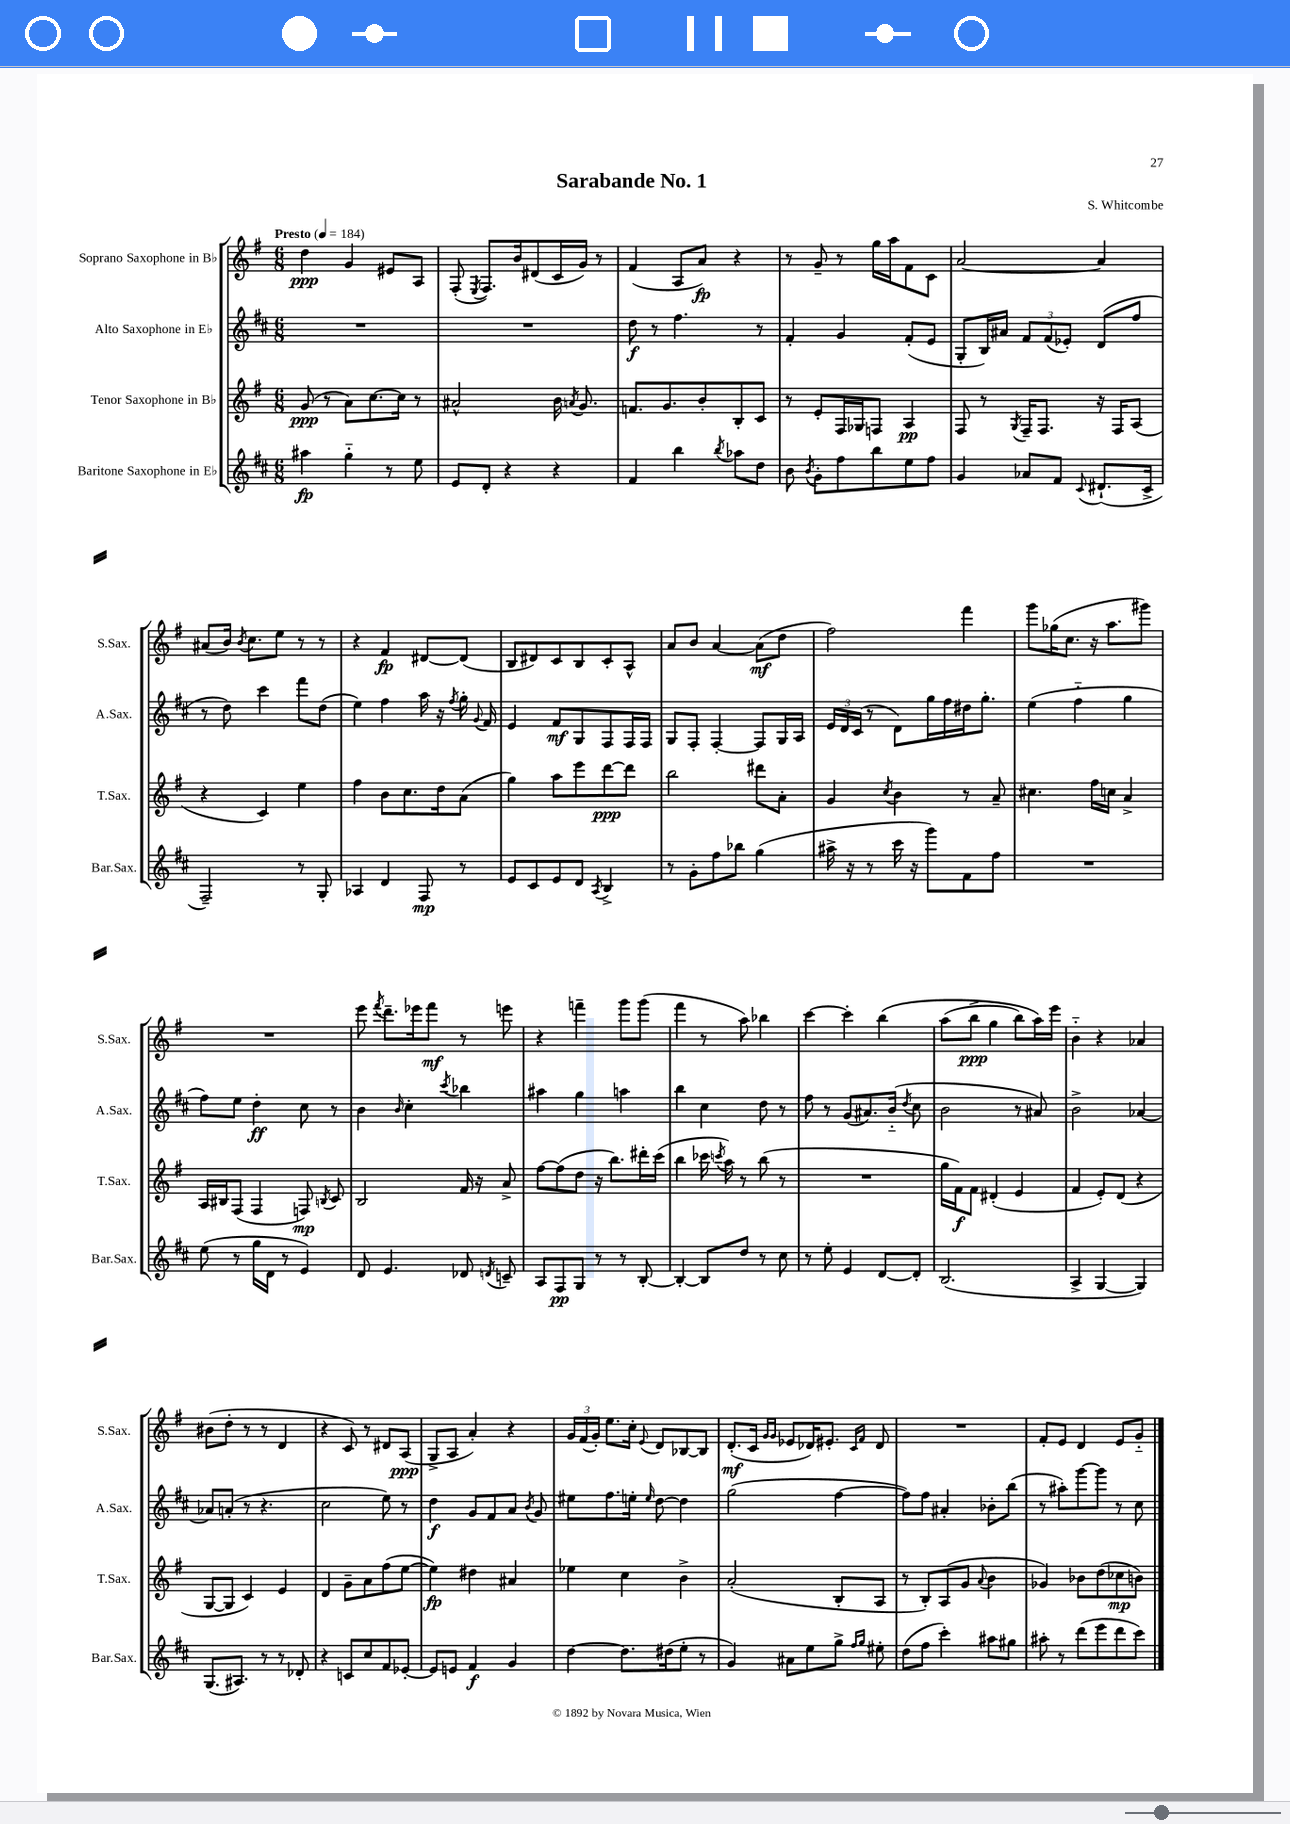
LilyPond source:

\header { title = "Sarabande No. 1" composer = "S. Whitcombe" }
<<
\new StaffGroup <<
\new Staff = "s0" \with { instrumentName = "Soprano Saxophone in Bb" shortInstrumentName = "S.Sax." } {
    \clef treble \key g \major \numericTimeSignature \time 6/8 \tempo "Presto" 4 = 184
    \autoBeamOff d''4\ppp g'4 eis'8[ a8] |
    fis8-.( \acciaccatura { e8 } fis8.[) b'16 dis'8( c'16 g'16]) r8 |
    fis'4( a8[ a'8]\fp) r4 |
    r8 g'8-- r8 g''16[ a''16 fis'8 c'8] |
    a'2~ a'4 |
    ais'8[( b'16]) \acciaccatura { b'8 } c''8.[ e''8] r8 r8 |
    r4 fis'4\fp dis'8[~ dis'8]( |
    b8[ dis'8) c'8 b8 c'8-. a8]-^ |
    a'8[ b'8] a'4~ a'8[\mf( d''8] |
    fis''2) fis'''4 |
    g'''8[ ges''16( c''8.] r16 a''8.[ gis'''8]) |
    R2. |
    e'''8 \acciaccatura { fis'''8 } d'''8.[-- ees'''16 fis'''8]\mf r8 e'''8 |
    r4 f'''4-- g'''8[ g'''8]( |
    fis'''4 r8 a''8) bes''4 |
    c'''4~ c'''4-. b''4\( |
    a''8[( b''8]->\ppp g''4 b''8[) a''16\) e'''16] |
    b'4-_ r4 aes'4 |
    bis'8[( d''8]-. r8 r8 d'4 |
    r4 c'8) r8 dis'8[ a8]\ppp( |
    g8[-> a8] a'4-.) r4 |
    \tuplet 3/2 { g'16[ fis'16( g'16]-.) } e''8.[ c''16]-. \appoggiatura { e'8 } d'8[ bes8~ bes8] |
    d'8.[-.\mf( c'16] \grace { g'16[ g'16] } ees'8[ des'16) eis'8.]-. \grace { c'16[ fis'16] } des'8 |
    R2. |
    fis'8[-. e'8] d'4 e'8[ g'8]-_ \bar "|." |
}
\new Staff = "s1" \with { instrumentName = "Alto Saxophone in Eb" shortInstrumentName = "A.Sax." } {
    \clef treble \key d \major \numericTimeSignature \time 6/8
    \autoBeamOff R2. |
    R2. |
    d''8\f r8 fis''4. r8 |
    fis'4-. g'4 fis'8[-.( e'8] |
    g8[-. b16) ais'16] \tuplet 3/2 { fis'8[ fis'8( ees'8]-.) } d'8[( fis''8] |
    r8 d''8) cis'''4 fis'''8[ d''8]( |
    e''4) fis''4 a''16 r16 \acciaccatura { fis''8 } g''16-. \appoggiatura { g'8 } fis'16 |
    e'4 fis'8[\mf g8 fis8 fis16 fis16] |
    g8[ fis8]-. fis4~-. fis8[ g16 a16] |
    \tuplet 3/2 { e'16[ d'16 cis'16]( } r8 d'8[) g''16 fis''16 dis''16 g''8.]-. |
    e''4( fis''4-_ g''4 |
    fis''8[) e''8] d''4-.\ff cis''8 r8 |
    b'4 \grace { b'16 } cis''4-. \acciaccatura { cis'''8 } bes''4 |
    ais''4 g''4 a''4 |
    b''4 cis''4 d''8 r8 |
    fis''8 r8 g'8[( ais'8.) b'16]-_( \acciaccatura { d''8 } cis''8 |
    b'2 r8 ais'8) |
    b'2-> aes'4~ |
    aes'8[ a'8]-.( r8 r4. |
    cis''2 e''8) r8 |
    d''4\f g'8[ fis'8 a'8] \acciaccatura { b'8 } g'8 |
    eis''8[ fis''8. e''16]-. \grace { e''16 } d''8~ d''4 |
    g''2( fis''4~ |
    fis''8[) fis''8] ais'4-. bes'8[-. b''8]( |
    r8 ais''8[-.) g'''8~ g'''8] r8 cis''8 \bar "|." |
}
\new Staff = "s2" \with { instrumentName = "Tenor Saxophone in Bb" shortInstrumentName = "T.Sax." } {
    \clef treble \key g \major \numericTimeSignature \time 6/8
    \autoBeamOff g'8\ppp( r8 a'8[) c''8.~ c''16] r8 |
    ais'2-^ b'16 \acciaccatura { a'8 } g'8. |
    f'8.[ g'8. b'8-. b8-. c'8] |
    r8 e'8[-. fis16 ges16 f8] a4\pp |
    fis8 r8 \acciaccatura { g8 } fis16[-- fis8.] r16 fis16[ a8]( |
    r4 c'4) e''4 |
    fis''4 b'8[ c''8. d''16 a'8]( |
    g''4) a''8[ e'''8 d'''8~\ppp d'''8] |
    b''2 dis'''8[ a'8]-. |
    g'4 \acciaccatura { c''8 } b'4 r8 a'8-- |
    cis''4. fis''16[ c''16] a'4-> |
    a16[ bis16 fis8]( fis4 f8\mp) \acciaccatura { b8 } c'8 |
    b2 fis'16 r16 a'8-> |
    fis''8[~ fis''8( d''8] r16 b''8.[) dis'''16-. c'''16]( |
    b''4 ces'''16 \acciaccatura { c'''8 } a''16) r8 b''8( r8 |
    R2. |
    g''16[ fis'16\f) fis'8] dis'4-.( e'4 |
    fis'4 e'8[-.) d'8]( r4 |
    g8[~ g8] c'4) e'4 |
    d'4 g'8[-- a'8 fis''8( e''8]~ |
    e''4\fp) dis''4 ais'4 |
    ees''4 c''4 b'4-> |
    a'2-.( b8[-. a8] |
    r8 b8[-.) a8( g'8] \appoggiatura { a'8 } b'4 |
    ges'4) bes'8[ d''8( ces''8\mp b'8]) \bar "|." |
}
\new Staff = "s3" \with { instrumentName = "Baritone Saxophone in Eb" shortInstrumentName = "Bar.Sax." } {
    \clef treble \key d \major \numericTimeSignature \time 6/8
    \autoBeamOff ais''4\fp g''4-_ r8 e''8 |
    e'8[ d'8]-. r4 r4 |
    fis'4 b''4 \acciaccatura { b''8 } aes''8[ d''8] |
    b'8 \acciaccatura { b'8 } g'8[-. fis''8 b''8 e''8 fis''8] |
    g'4 aes'8[ fis'8] \appoggiatura { cis'8 } dis'8.[-!( cis'16]-> |
    fis2--) r8 g8-. |
    aes4 d'4 fis8\mp r8 |
    e'8[ cis'8 e'8 d'8] \acciaccatura { a8 } b4-> |
    r8 g'8[-. fis''8 bes''8] g''4( |
    ais''16-> r16 r8 cis'''16 r16 g'''8[) fis'8 fis''8] |
    R2. |
    e''8( r8 g''16[ d'16] r8 e'4) |
    d'8 e'4. des'8 \acciaccatura { d'8 } c'8-- |
    a8[ fis8\pp g8] r8 r8 b8~-. |
    b4~-. b8[ d''8] r8 cis''8 |
    r8 e''8-. e'4 d'8[~ d'8]-. |
    b2.( |
    a4-> g4~ g4) |
    g8.[( ais8.]) r8 r8 des'8-. |
    r4 c'8[ cis''8 fis'8 ees'8]~-. |
    ees'8[ e'8] fis'4\f g'4 |
    d''4~ d''8.[ dis''16( e''8]-. r8 |
    g'4) ais'8[ e''8 g''8]-> \grace { fis''16[ g''16] } eis''8-. |
    d''8[( fis''8] cis'''4-.) ais''8[ gis''8] |
    ais''8-. r8 d'''8[( e'''8 d'''8 cis'''8]) \bar "|." |
}
>>
>>
\layout { \context { \Score \remove "Bar_number_engraver" } }
